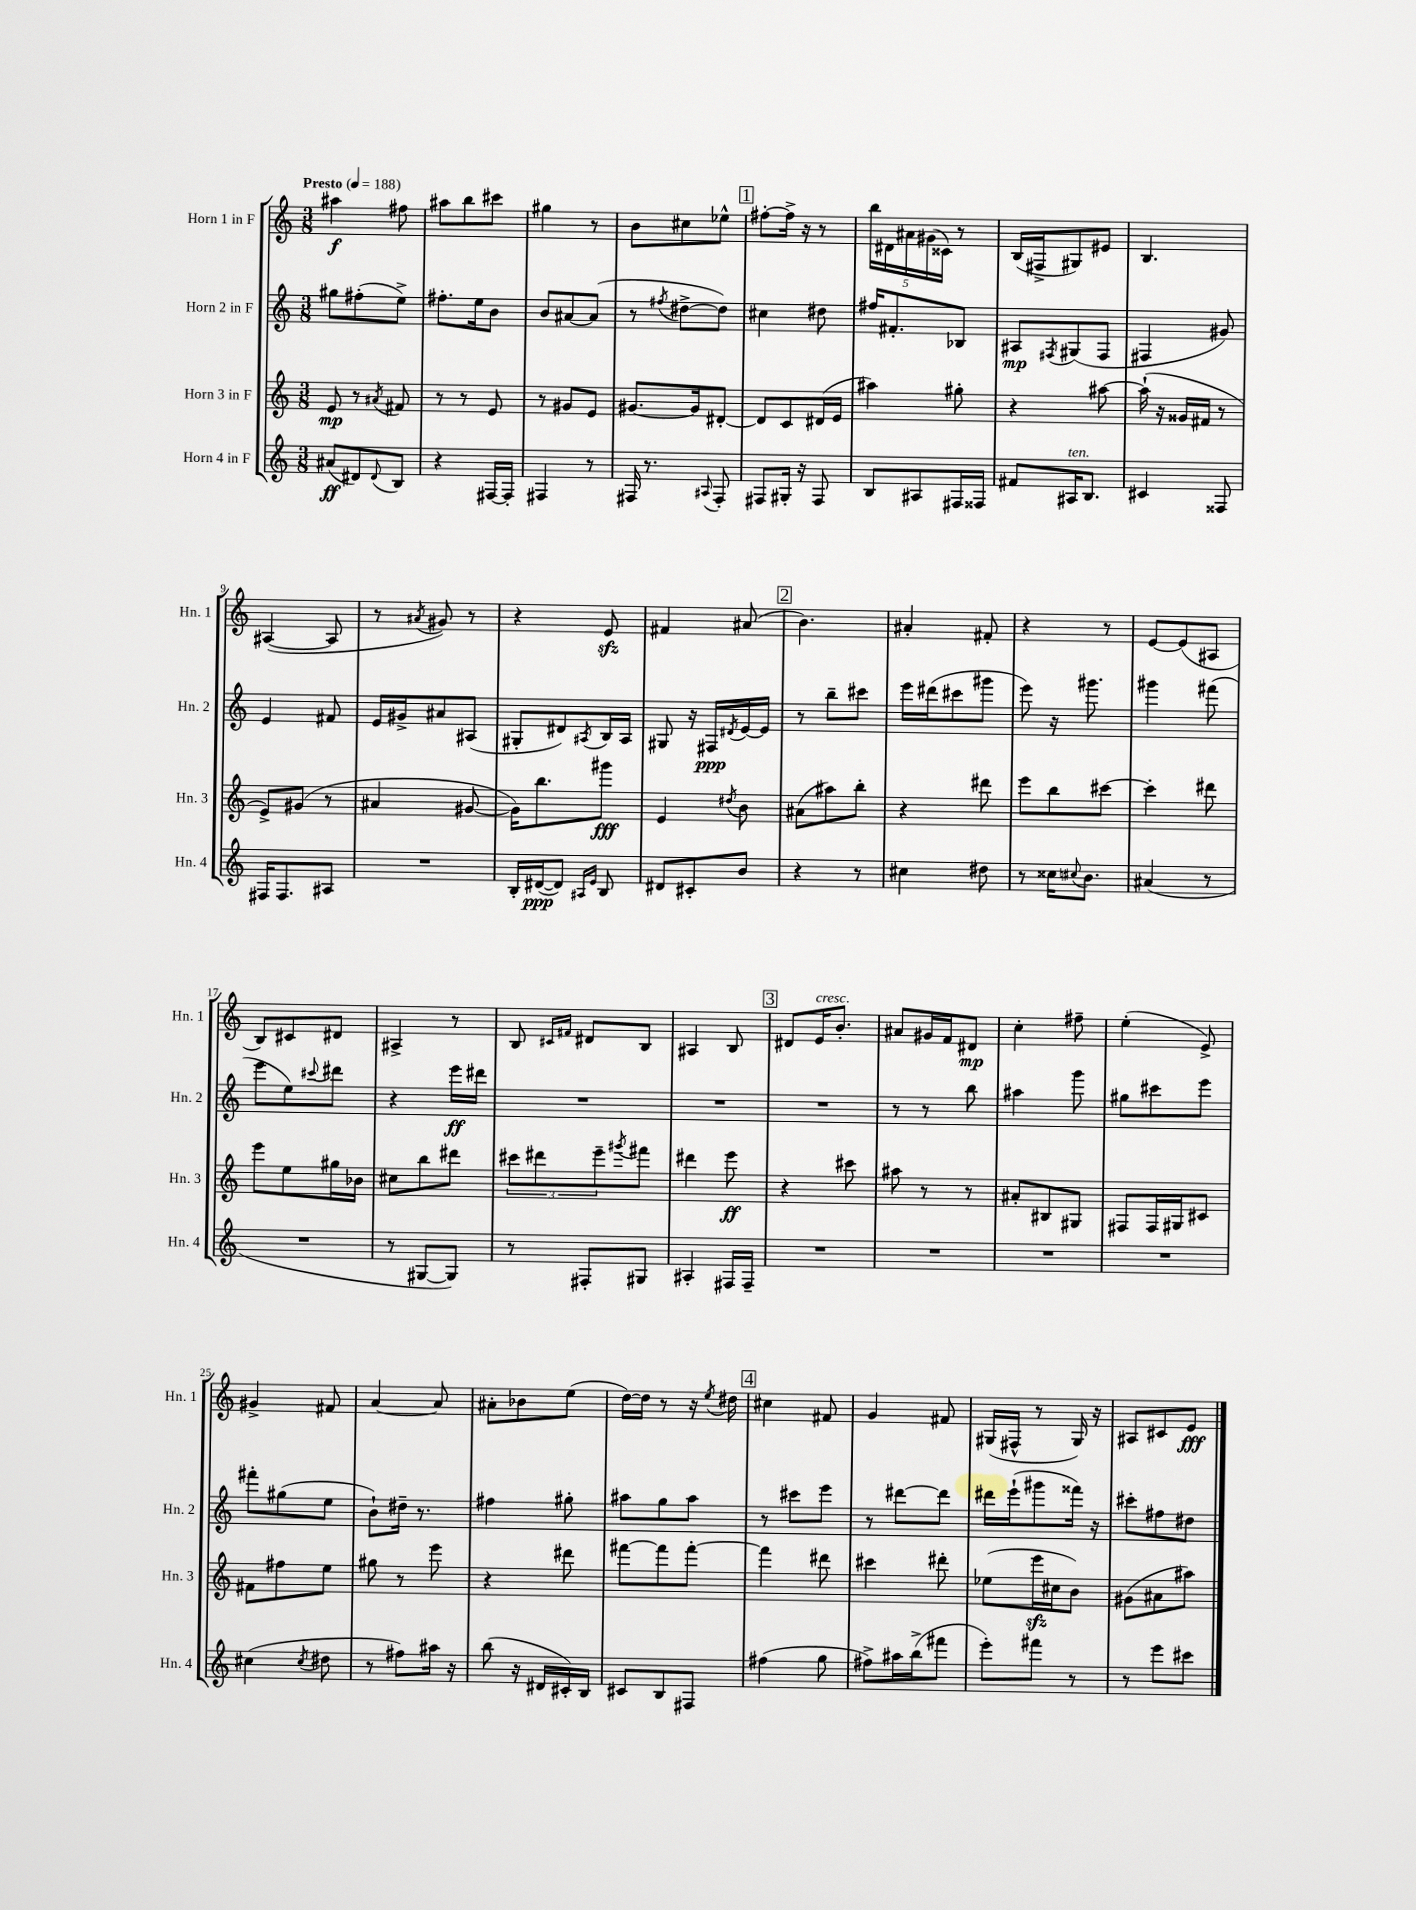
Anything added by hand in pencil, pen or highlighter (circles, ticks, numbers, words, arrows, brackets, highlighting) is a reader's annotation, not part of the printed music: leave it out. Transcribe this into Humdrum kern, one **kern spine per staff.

**kern	**dynam	**kern	**dynam	**kern	**dynam	**kern	**dynam
*part4	*part4	*part3	*part3	*part2	*part2	*part1	*part1
*staff4	*staff4	*staff3	*staff3	*staff2	*staff2	*staff1	*staff1
*I"Horn 4 in F	*	*I"Horn 3 in F	*	*I"Horn 2 in F	*	*I"Horn 1 in F	*
*I'Hn. 4	*	*I'Hn. 3	*	*I'Hn. 2	*	*I'Hn. 1	*
*clefG2	*	*clefG2	*	*clefG2	*	*clefG2	*
*k[]	*	*k[]	*	*k[]	*	*k[]	*
*M3/8	*	*M3/8	*	*M3/8	*	*M3/8	*
*MM188	*	*MM188	*	*MM188	*	*MM188	*
=1	=1	=1	=1	=1	=1	=1	=1
!	!	!	!	!	!	!LO:TX:a:B:t=Presto	!
(8a#X/L	ff	8e/	mp	8gg#X\L	.	4aa#X\	f
8d#X/)	.	8r	.	(8ff#X'\	.	.	.
8qqd#/	.	8qa#X/	.	.	.	.	.
8B/J	.	8f#X/	.	8ee^\J)	.	8ff#X\	.
=2	=2	=2	=2	=2	=2	=2	=2
4r	.	8r	.	8.ff#X'\L	.	8aa#X\L	.
.	.	8r	.	.	.	8bb\	.
.	.	.	.	16ee\k	.	.	.
[16F#X/LL	.	8e/	.	8b\J	.	8ccc#X\J	.
16F#'/JJ]	.	.	.	.	.	.	.
=3	=3	=3	=3	=3	=3	=3	=3
4F#X/	.	8r	.	8b/L	.	4gg#X\	.
.	.	8g#X/L	.	[8a#X/	.	.	.
8r	.	8e/J	.	(8a#/J]	.	8r	.
=4	=4	=4	=4	=4	=4	=4	=4
16F#X/	.	[8.g#X/L	.	8r	.	8b\L	.
8.r	.	.	.	.	.	.	.
.	.	.	.	8qff#X/	.	.	.
.	.	.	.	[8dd#X^\L	.	8cc#X\	.
.	.	16g#/k]	.	.	.	.	.
8qqA#X/	.	.	.	.	.	.	.
8F#'/	.	[8d#X'/J	.	8dd#\J])	.	8ee-X^^\J	.
!!LO:REH:place=s1:t=1
=5	=5	=5	=5	=5	=5	=5	=5
8F#X/L	.	8d#/L]	.	4cc#X\	.	[8ff#X'\L	.
16G#X'/Jk	.	8c/	.	.	.	16ff#^\Jk]	.
16r	.	.	.	.	.	16r	.
8F#/	.	(16d#X/L	.	8dd#X\	.	8r	.
.	.	16e/JJ	.	.	.	.	.
=6	=6	=6	=6	=6	=6	=6	=6
8B/L	.	4aa#X\)	.	16ff#X/KL	.	20bb\LL	.
.	.	.	.	.	.	20d#X\	.
.	.	.	.	8.f#X'/	.	.	.
.	.	.	.	.	.	20a#X\	.
8A#X/	.	.	.	.	.	.	.
.	.	.	.	.	.	(20g#X\	.
.	.	.	.	.	.	20c##X\JJ)	.
16F#X/L	.	8gg#X'\	.	8B-X/J	.	8r	.
16F##X/JJ	.	.	.	.	.	.	.
=7	=7	=7	=7	=7	=7	=7	=7
8f#X/L	.	4r	.	8A#X/L	mp	(16B/LL	.
.	.	.	.	.	.	16F#X^/J	.
.	.	.	.	8qF#X/	.	.	.
!LO:TX:a:i:t=ten.	!	!	!	!	!	!	!
16A#X/K	.	.	.	(8G#X/	.	8G#X/)	.
8.B/J	.	.	.	.	.	.	.
.	.	[8aa#X\	.	8F#/J	.	8e#X/J	.
=8	=8	=8	=8	=8	=8	=8	=8
4c#X/	.	(16aa#`\]	.	4F#X/	.	4.B/	.
.	.	16r	.	.	.	.	.
.	.	16g##X/LL	.	.	.	.	.
.	.	16f#X/JJ	.	.	.	.	.
8F##X/	.	8r	.	8g#X/)	.	.	.
!!LO:LB:g=z
=9	=9	=9	=9	=9	=9	=9	=9
16F#X/KL	.	8e^/L)	.	4e/	.	([4A#X/	.
8.F#/	.	.	.	.	.	.	.
.	.	(8g#X/J	.	.	.	.	.
8A#X/J	.	8r	.	8f#X/	.	8A#/]	.
=10	=10	=10	=10	=10	=10	=10	=10
4.r	.	4a#X/	.	16e/LL	.	8r	.
.	.	.	.	16g#X^/J	.	.	.
.	.	.	.	.	.	8qa#X/	.
.	.	.	.	8a#X/	.	8g#X/)	.
.	.	[8g#X/	.	(8A#X/J	.	8r	.
=11	=11	=11	=11	=11	=11	=11	=11
16B'/LL	.	16g#\KL])	.	8G#X'/L	.	4r	.
([16d#X/J	ppp	8.bb\	.	.	.	.	.
8d#/J])	.	.	.	8d#X/)	.	.	.
16qqA#X/LL	.	.	.	.	.	.	.
16qqe/JJ	.	.	.	8qA#X/	.	.	.
8B/	.	8ggg#X\J	fff	16B/L	.	8ezz/	.
.	.	.	.	16A#/JJ	.	.	.
=12	=12	=12	=12	=12	=12	=12	=12
8d#X/L	.	4e/	.	8G#X/	.	4f#X/	.
8c#X'/	.	.	.	16r	.	.	.
.	.	.	.	16F#X/LL	ppp	.	.
.	.	8qdd#X/	.	8qd#X/	.	.	.
8b/J	.	8b\	.	[16e/	.	(8a#X/	.
.	.	.	.	16e/JJ]	.	.	.
!!LO:REH:place=s1:t=2
=13	=13	=13	=13	=13	=13	=13	=13
4r	.	(8a#X\L	.	8r	.	4.b\)	.
.	.	8aa#X\)	.	8bb~\L	.	.	.
8r	.	8bb'\J	.	8ccc#X\J	.	.	.
=14	=14	=14	=14	=14	=14	=14	=14
4cc#X\	.	4r	.	16eee\LL	.	4a#X'/	.
.	.	.	.	(16ddd#X\J	.	.	.
.	.	.	.	8ccc#X\	.	.	.
8dd#X\	.	8ddd#X\	.	8ggg#X\J	.	8f#X'/	.
=15	=15	=15	=15	=15	=15	=15	=15
8r	.	8eee\L	.	8eee\)	.	4r	.
16cc##X\KL	.	8bb\	.	16r	.	.	.
8qqcc#X/	.	.	.	.	.	.	.
8.b\J	.	.	.	8.ggg#X\	.	.	.
.	.	[8ccc#X\J	.	.	.	8r	.
=16	=16	=16	=16	=16	=16	=16	=16
(4a#X/	.	4ccc#'\]	.	4ggg#X\	.	[8e/L	.
.	.	.	.	.	.	(8e/]	.
8r	.	8ddd#X\	.	(8fff#X\	.	8A#X/J	.
!!LO:LB:g=z
=17	=17	=17	=17	=17	=17	=17	=17
4.r	.	8eee\L	.	8eee\L	.	8B/L)	.
.	.	8ee\	.	8ee\)	.	8c#X/	.
.	.	.	.	8qqccc#X/	.	.	.
.	.	16gg#X\L	.	8ddd#X\J	.	8d#X/J	.
.	.	16b-X\JJ	.	.	.	.	.
=18	=18	=18	=18	=18	=18	=18	=18
8r	.	8cc#X\L	.	4r	.	4A#X^/	.
[8G#X/L	.	8bb\	.	.	.	.	.
8G#/J])	.	8ddd#X\J	.	16eee\LL	ff	8r	.
.	.	.	.	16ddd#X\JJ	.	.	.
=19	=19	=19	=19	=19	=19	=19	=19
8r	.	12ccc#X\L	.	4.r	.	8B/	.
.	.	12ddd#X\	.	.	.	.	.
.	.	.	.	.	.	16qqc#X/LL	.
.	.	.	.	.	.	16qqf#X/JJ	.
8F#X'/L	.	.	.	.	.	8d#X/L	.
.	.	12eee~\	.	.	.	.	.
.	.	8qggg#X/	.	.	.	.	.
8G#X/J	.	8fff#X\J	.	.	.	8B/J	.
=20	=20	=20	=20	=20	=20	=20	=20
4A#X'/	.	4ddd#X\	.	4.r	.	4A#X/	.
16F#X/LL	.	8eee\	ff	.	.	8B/	.
16F#~/JJ	.	.	.	.	.	.	.
!!LO:REH:place=s1:t=3
=21	=21	=21	=21	=21	=21	=21	=21
4.r	.	4r	.	4.r	.	8d#X/L	.
!	!	!	!	!	!	!LO:TX:a:i:t=cresc.	!
.	.	.	.	.	.	16e/K	.
.	.	.	.	.	.	8.b'/J	.
.	.	8ccc#X\	.	.	.	.	.
=22	=22	=22	=22	=22	=22	=22	=22
4.r	.	8aa#X\	.	8r	.	8a#X/L	.
.	.	8r	.	8r	.	16g#X/L	.
.	.	.	.	.	.	16f/J	.
.	.	8r	.	8bb\	.	8d#X/J	mp
=23	=23	=23	=23	=23	=23	=23	=23
4.r	.	8a#X'/L	.	4aa#X\	.	4cc'\	.
.	.	8B#X/	.	.	.	.	.
.	.	8G#X/J	.	8ggg\	.	8ff#X~\	.
=24	=24	=24	=24	=24	=24	=24	=24
4.r	.	8F#X/L	.	8gg#X\L	.	(4ee'\	.
.	.	16F#/L	.	8ccc#X\	.	.	.
.	.	16G#X/J	.	.	.	.	.
.	.	8c#X/J	.	8eee\J	.	8e^/)	.
!!LO:LB:g=z
=25	=25	=25	=25	=25	=25	=25	=25
(4cc#X\	.	8f#X\L	.	8fff#X'\L	.	4g#X^/	.
.	.	8ff#X\	.	(8gg#X\	.	.	.
8qcc#/	.	.	.	.	.	.	.
8dd#X\	.	8ee\J	.	8ee\J	.	8f#X/	.
=26	=26	=26	=26	=26	=26	=26	=26
8r	.	8gg#X\	.	8b`\L)	.	[4a/	.
8ff#X\L)	.	8r	.	16dd#X~\Jk	.	.	.
.	.	.	.	8.r	.	.	.
16aa#X\Jk	.	8eee\	.	.	.	8a/]	.
16r	.	.	.	.	.	.	.
=27	=27	=27	=27	=27	=27	=27	=27
(8bb\	.	4r	.	4ff#X\	.	8a#X'\L	.
16r	.	.	.	.	.	8b-X\	.
16d#X/LL	.	.	.	.	.	.	.
16c#X'/)	.	8ddd#X\	.	8gg#X'\	.	(8ee\J	.
16B/JJ	.	.	.	.	.	.	.
=28	=28	=28	=28	=28	=28	=28	=28
8c#X/L	.	[8fff#X\L	.	8aa#X\L	.	[16dd\LL)	.
.	.	.	.	.	.	16dd\JJ]	.
8B/	.	8fff#\]	.	8gg\	.	8r	.
8F#X/J	.	[8fff#'\J	.	8aa#\J	.	16r	.
.	.	.	.	.	.	8qee/	.
.	.	.	.	.	.	16dd#X\	.
!!LO:REH:place=s1:t=4
=29	=29	=29	=29	=29	=29	=29	=29
(4ff#X\	.	4fff#\]	.	8r	.	4cc#X\	.
.	.	.	.	8ccc#X\L	.	.	.
8gg\	.	8ddd#X\	.	8eee\J	.	8f#X/	.
=30	=30	=30	=30	=30	=30	=30	=30
8ff#X^\L)	.	4ccc#X\	.	8r	.	4g/	.
16aa#X\L	.	.	.	[8ddd#X\L	.	.	.
(16bb^\J	.	.	.	.	.	.	.
8fff#X\J	.	8ddd#X'\	.	8ddd#\J]	.	8f#X/	.
=31	=31	=31	=31	=31	=31	=31	=31
8eee'\L)	.	(8ee-X\L	.	16ddd#X\LL	.	(16G#X/LL	.
.	.	.	.	(16eee`\J	.	16F#X^^/JJ	.
8fff#X\J	.	16eeezz\L	.	8ggg#X\	.	8r	.
.	.	16cc#X\J	.	.	.	.	.
8r	.	8b\J)	.	16fff##X\Jk)	.	16G#/)	.
.	.	.	.	16r	.	16r	.
=32	=32	=32	=32	=32	=32	=32	=32
8r	.	(8g#X\L	.	8ccc#X'\L	.	8A#X/L	.
8eee\L	.	8a#X\	.	8ff#X\	.	8c#X/	.
8ccc#X\J	.	8aa#X\J)	.	8dd#X\J	.	8e/J	fff
==	==	==	==	==	==	==	==
*-	*-	*-	*-	*-	*-	*-	*-
